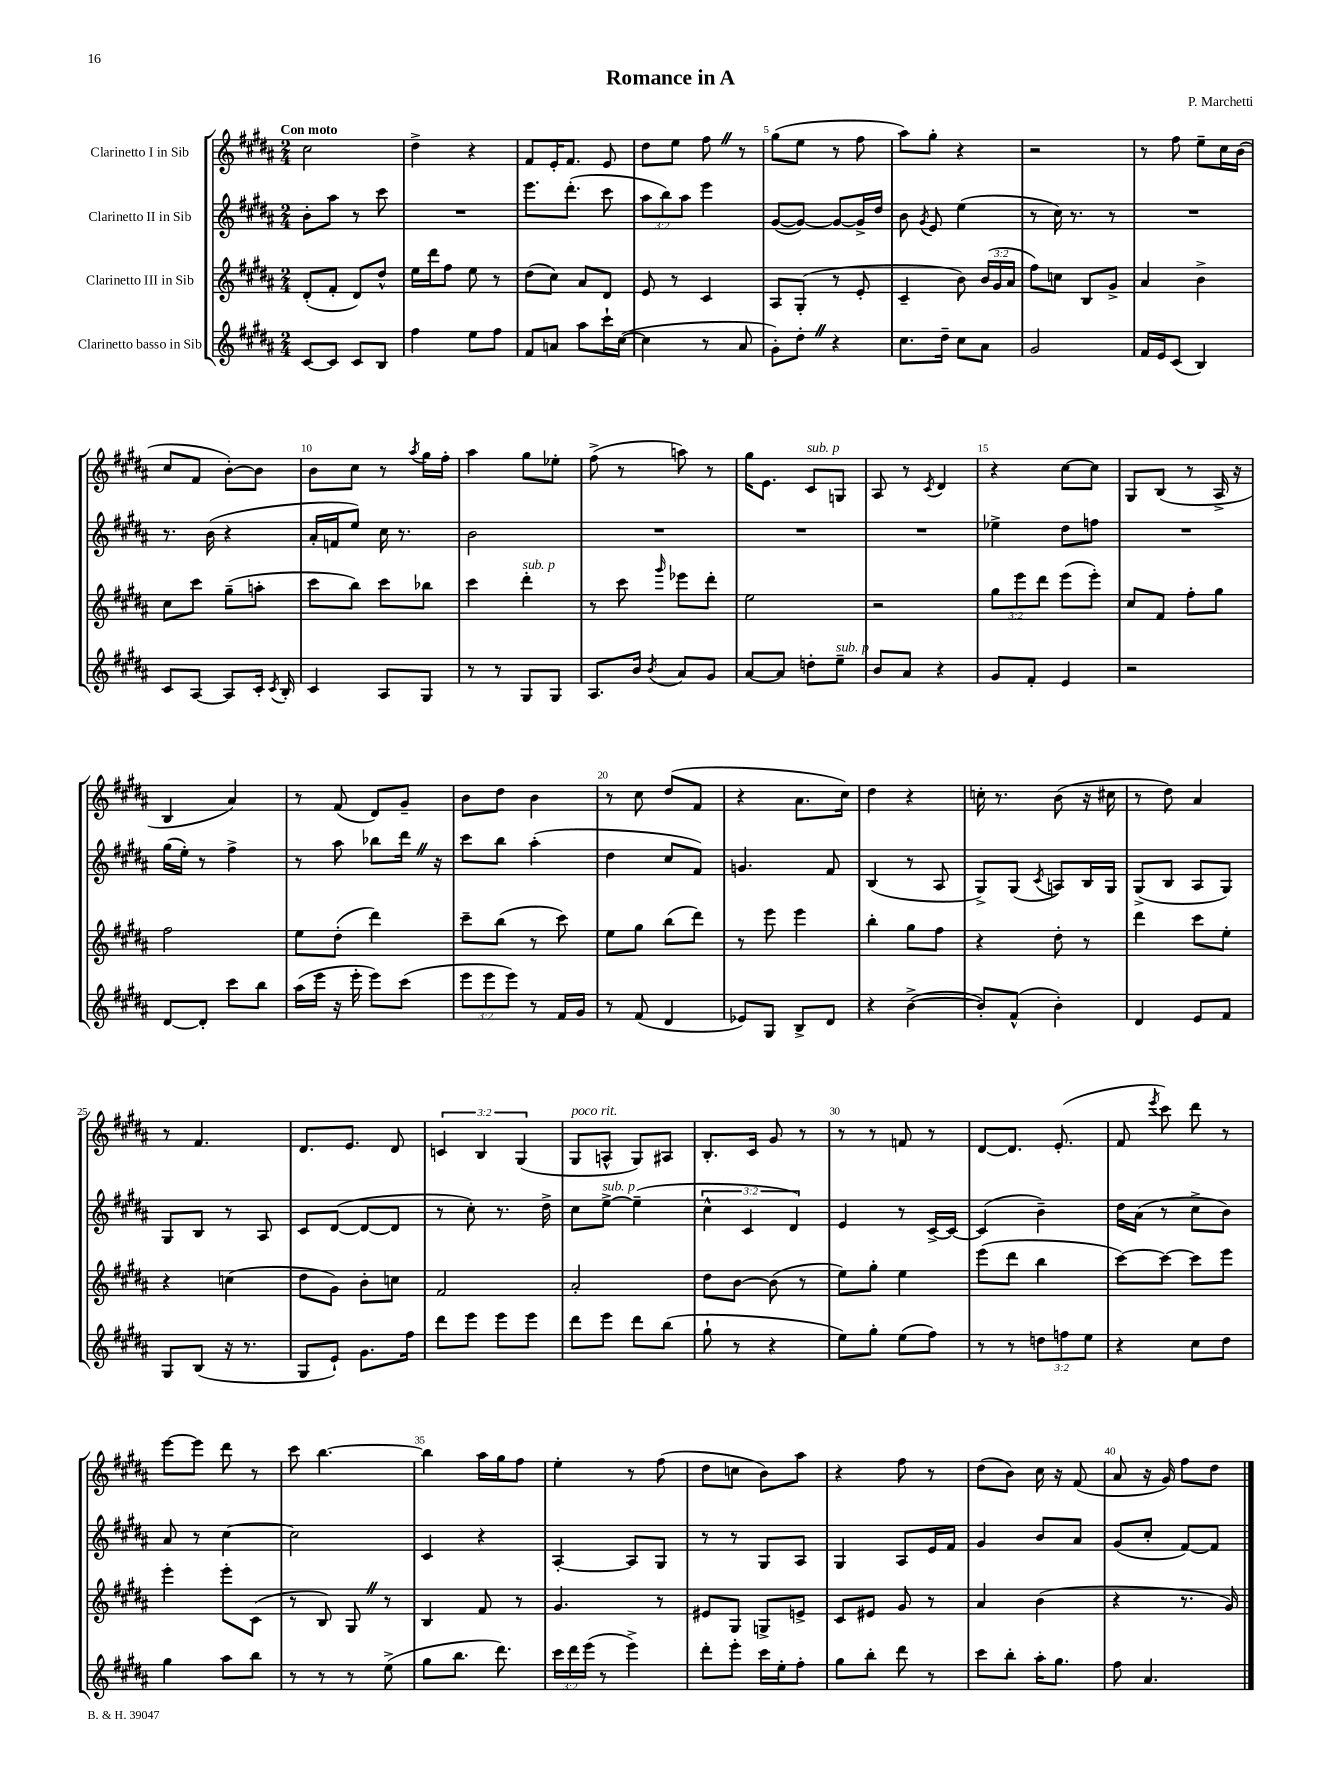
\header { title = "Romance in A" composer = "P. Marchetti" }
<<
\new StaffGroup <<
\new Staff = "s0" \with { instrumentName = "Clarinetto I in Sib" } {
    \clef treble \key b \major \numericTimeSignature \time 2/4 \override Staff.TupletNumber.text = #tuplet-number::calc-fraction-text \tempo "Con moto"
    \autoBeamOff cis''2 |
    dis''4-> r4 |
    fis'8[ e'16-. fis'8.] e'8 |
    dis''8[ e''8] fis''8 \once \override BreathingSign.text = \markup { \musicglyph "scripts.caesura.straight" } \breathe r8 |
    gis''8[( e''8] r8 fis''8 |
    ais''8[) gis''8]-. r4 |
    r2 |
    r8 fis''8 e''8[-- cis''16 b'16]( |
    cis''8[ fis'8] b'8[~-.) b'8] |
    b'8[ cis''8] r8 \acciaccatura { ais''8 } gis''16[ fis''16]-. |
    ais''4 gis''8[ ees''8]-. |
    fis''8->( r8 a''8) r8 |
    gis''16[ e'8.] cis'8[^\markup { \italic "sub. p" } g8] |
    ais8 r8 \acciaccatura { cis'8 } dis'4 |
    r4 cis''8[~ cis''8] |
    gis8[ b8]( r8 ais16-> r16 |
    b4 ais'4) |
    r8 fis'8( dis'8[) gis'8]-- |
    b'8[ dis''8] b'4 |
    r8 cis''8 dis''8[( fis'8] |
    r4 ais'8.[ cis''16]) |
    dis''4 r4 |
    c''16-. r8. b'8( r16 cis''16 |
    r8 dis''8) ais'4 |
    r8 fis'4. |
    dis'8.[ e'8.] dis'8 |
    \tuplet 3/2 { c'4 b4 gis4( } |
    gis8[^\markup { \italic "poco rit." } a8]-^ gis8[) ais8] |
    b8.[-. cis'16] gis'8 r8 |
    r8 r8 f'8 r8 |
    dis'8[~ dis'8.] e'8.-.( |
    fis'8 \acciaccatura { e'''8 } cis'''8) dis'''8 r8 |
    e'''8[~ e'''8] dis'''8 r8 |
    cis'''8 b''4.~ |
    b''4 ais''16[ gis''16 fis''8] |
    e''4-. r8 fis''8( |
    dis''8[ c''8] b'8[) ais''8] |
    r4 fis''8 r8 |
    dis''8[( b'8]) cis''16 r16 fis'8( |
    ais'8 r16 gis'16) fis''8[ dis''8] \bar "|." |
}
\new Staff = "s1" \with { instrumentName = "Clarinetto II in Sib" } {
    \clef treble \key b \major \numericTimeSignature \time 2/4 \override Staff.TupletNumber.text = #tuplet-number::calc-fraction-text
    \autoBeamOff b'8[-. ais''8] r8 cis'''8 |
    R2 |
    e'''8.[ dis'''8.]-.( cis'''8 |
    \tuplet 3/2 { ais''8[ b''8) ais''8] } e'''4 |
    gis'8[~( gis'8]~) gis'8[~ gis'16-> dis''16] |
    b'8 \acciaccatura { gis'8 } e'8 e''4( |
    r8 cis''16) r8. r8 |
    R2 |
    r8. b'16( r4 |
    ais'16[-. f'16 e''8]) cis''16 r8. |
    b'2 |
    R2 |
    R2 |
    R2 |
    ees''4-> dis''8[ f''8] |
    R2 |
    gis''16[( e''16]-.) r8 fis''4-> |
    r8 ais''8 bes''8[ dis'''16] \once \override BreathingSign.text = \markup { \musicglyph "scripts.caesura.straight" } \breathe r16 |
    cis'''8[ b''8] ais''4-.( |
    dis''4 cis''8[ fis'8]) |
    g'4. fis'8 |
    b4( r8 ais8 |
    gis8[->) gis8]( \acciaccatura { cis'8 } a8[) b16 gis16] |
    gis8[->( b8] ais8[ gis8]) |
    gis8[ b8] r8 ais8 |
    cis'8[ dis'8]~( dis'8[~ dis'8] |
    r8 cis''8-.) r8. dis''16-> |
    cis''8[ e''8]~->^\markup { \italic "sub. p" } e''4--( |
    \tuplet 3/2 { cis''4-^ cis'4 dis'4) } |
    e'4 r8 cis'16[~-> cis'16]~ |
    cis'4( b'4--) |
    dis''16[ ais'16]( r8 cis''8[-> b'8]) |
    ais'8 r8 cis''4~ |
    cis''2 |
    cis'4 r4 |
    ais4~-. ais8[ gis8] |
    r8 r8 gis8[ ais8] |
    gis4 ais8[ e'16 fis'16] |
    gis'4 b'8[ ais'8] |
    gis'8[( cis''8]-. fis'8[~) fis'8] \bar "|." |
}
\new Staff = "s2" \with { instrumentName = "Clarinetto III in Sib" } {
    \clef treble \key b \major \numericTimeSignature \time 2/4 \override Staff.TupletNumber.text = #tuplet-number::calc-fraction-text
    \autoBeamOff dis'8[-.( fis'8]-. dis'8[) dis''8]-^ |
    e''16[ dis'''16 fis''8] e''8 r8 |
    dis''8[( cis''8]) ais'8[ dis'8] |
    e'8 r8 cis'4 |
    ais8[ gis8]-.( r8 e'8-. |
    cis'4-- b'8) \tuplet 3/2 { b'16[( gis'16 ais'16] } |
    fis''8[) c''8] b8[ gis'8]-> |
    ais'4 b'4-> |
    cis''8[ cis'''8] gis''8[--( a''8]-. |
    cis'''8[ b''8]) cis'''8[ bes''8] |
    cis'''4 dis'''4-.^\markup { \italic "sub. p" } |
    r8 cis'''8 \grace { gis'''16 } ees'''8[ dis'''8]-. |
    e''2 |
    r2 |
    \tuplet 3/2 { gis''8[ e'''8 dis'''8] } e'''8[( e'''8]-.) |
    cis''8[ fis'8] fis''8[-. gis''8] |
    fis''2 |
    e''8[ dis''8]-.( dis'''4) |
    cis'''8[-- b''8]( r8 cis'''8) |
    e''8[ gis''8] b''8[( dis'''8]) |
    r8 e'''8 e'''4 |
    b''4-. gis''8[ fis''8] |
    r4 dis''8-. r8 |
    dis'''4 cis'''8[ e''8]-. |
    r4 c''4( |
    dis''8[ gis'8]) b'8[-. c''8] |
    fis'2 |
    ais'2-. |
    dis''8[ b'8]~ b'8( r8 |
    e''8[) gis''8]-. e''4 |
    e'''8[( dis'''8] b''4 |
    cis'''8[~) cis'''8]~ cis'''8[ e'''8] |
    e'''4-. e'''8[-. cis'8]( |
    r8 b8) gis8 \once \override BreathingSign.text = \markup { \musicglyph "scripts.caesura.straight" } \breathe r8 |
    b4 fis'8 r8 |
    gis'4. r8 |
    eis'8[ gis8] g8[-> e'8]-> |
    cis'8[ eis'8] gis'8 r8 |
    ais'4 b'4( |
    r4 r8. gis'16) \bar "|." |
}
\new Staff = "s3" \with { instrumentName = "Clarinetto basso in Sib" } {
    \clef treble \key b \major \numericTimeSignature \time 2/4 \override Staff.TupletNumber.text = #tuplet-number::calc-fraction-text
    \autoBeamOff cis'8[~ cis'8] cis'8[ b8] |
    fis''4 e''8[ fis''8] |
    fis'8[ a'8] ais''8[ cis'''16-! cis''16]~( |
    cis''4 r8 ais'8 |
    gis'8[-.) dis''8]-. \once \override BreathingSign.text = \markup { \musicglyph "scripts.caesura.straight" } \breathe r4 |
    cis''8.[ dis''16]-- cis''8[ ais'8] |
    gis'2 |
    fis'16[ e'16 cis'8]( b4) |
    cis'8[ ais8]~ ais8[ cis'16]-. \acciaccatura { cis'8 } b16-. |
    cis'4 ais8[ gis8] |
    r8 r8 gis8[ gis8] |
    ais8.[ b'16] \acciaccatura { b'8 } ais'8[ gis'8] |
    ais'8[~ ais'8] d''8[-. e''8]--^\markup { \italic "sub. p" } |
    b'8[ ais'8] r4 |
    gis'8[ fis'8]-. e'4 |
    r2 |
    dis'8[~ dis'8]-. cis'''8[ b''8] |
    ais''16[( e'''16] r16 e'''16-. e'''8[) cis'''8]( |
    \tuplet 3/2 { e'''8[ e'''8 e'''8]) } r8 fis'16[ gis'16] |
    r8 fis'8( dis'4 |
    ees'8[) gis8] b8[-> dis'8] |
    r4 b'4~->( |
    b'8[-.) fis'8]-^( b'4-.) |
    dis'4 e'8[ fis'8] |
    gis8[ b8]( r16 r8. |
    gis8[ e'8]-!) gis'8.[ fis''16] |
    dis'''8[ e'''8] e'''8[ e'''8] |
    dis'''8[ e'''8] dis'''8[ b''8]( |
    gis''8-! r8 r4 |
    e''8[) gis''8]-. e''8[( fis''8]) |
    r8 r8 \tuplet 3/2 { d''8[ f''8 e''8] } |
    r4 cis''8[ dis''8] |
    gis''4 ais''8[ b''8] |
    r8 r8 r8 e''8->( |
    gis''8[ b''8.] dis'''8.) |
    \tuplet 3/2 { cis'''16[ dis'''16 e'''16]( } r8 e'''4->) |
    dis'''8[-. e'''8]-. cis'''16[ e''16-. fis''8]-. |
    gis''8[ b''8]-. dis'''8 r8 |
    cis'''8[ b''8]-. ais''16[-. gis''8.] |
    fis''8 ais'4. \bar "|." |
}
>>
>>
\layout { \context { \Score \override BarNumber.break-visibility = ##(#f #t #t) barNumberVisibility = #(every-nth-bar-number-visible 5) } }
